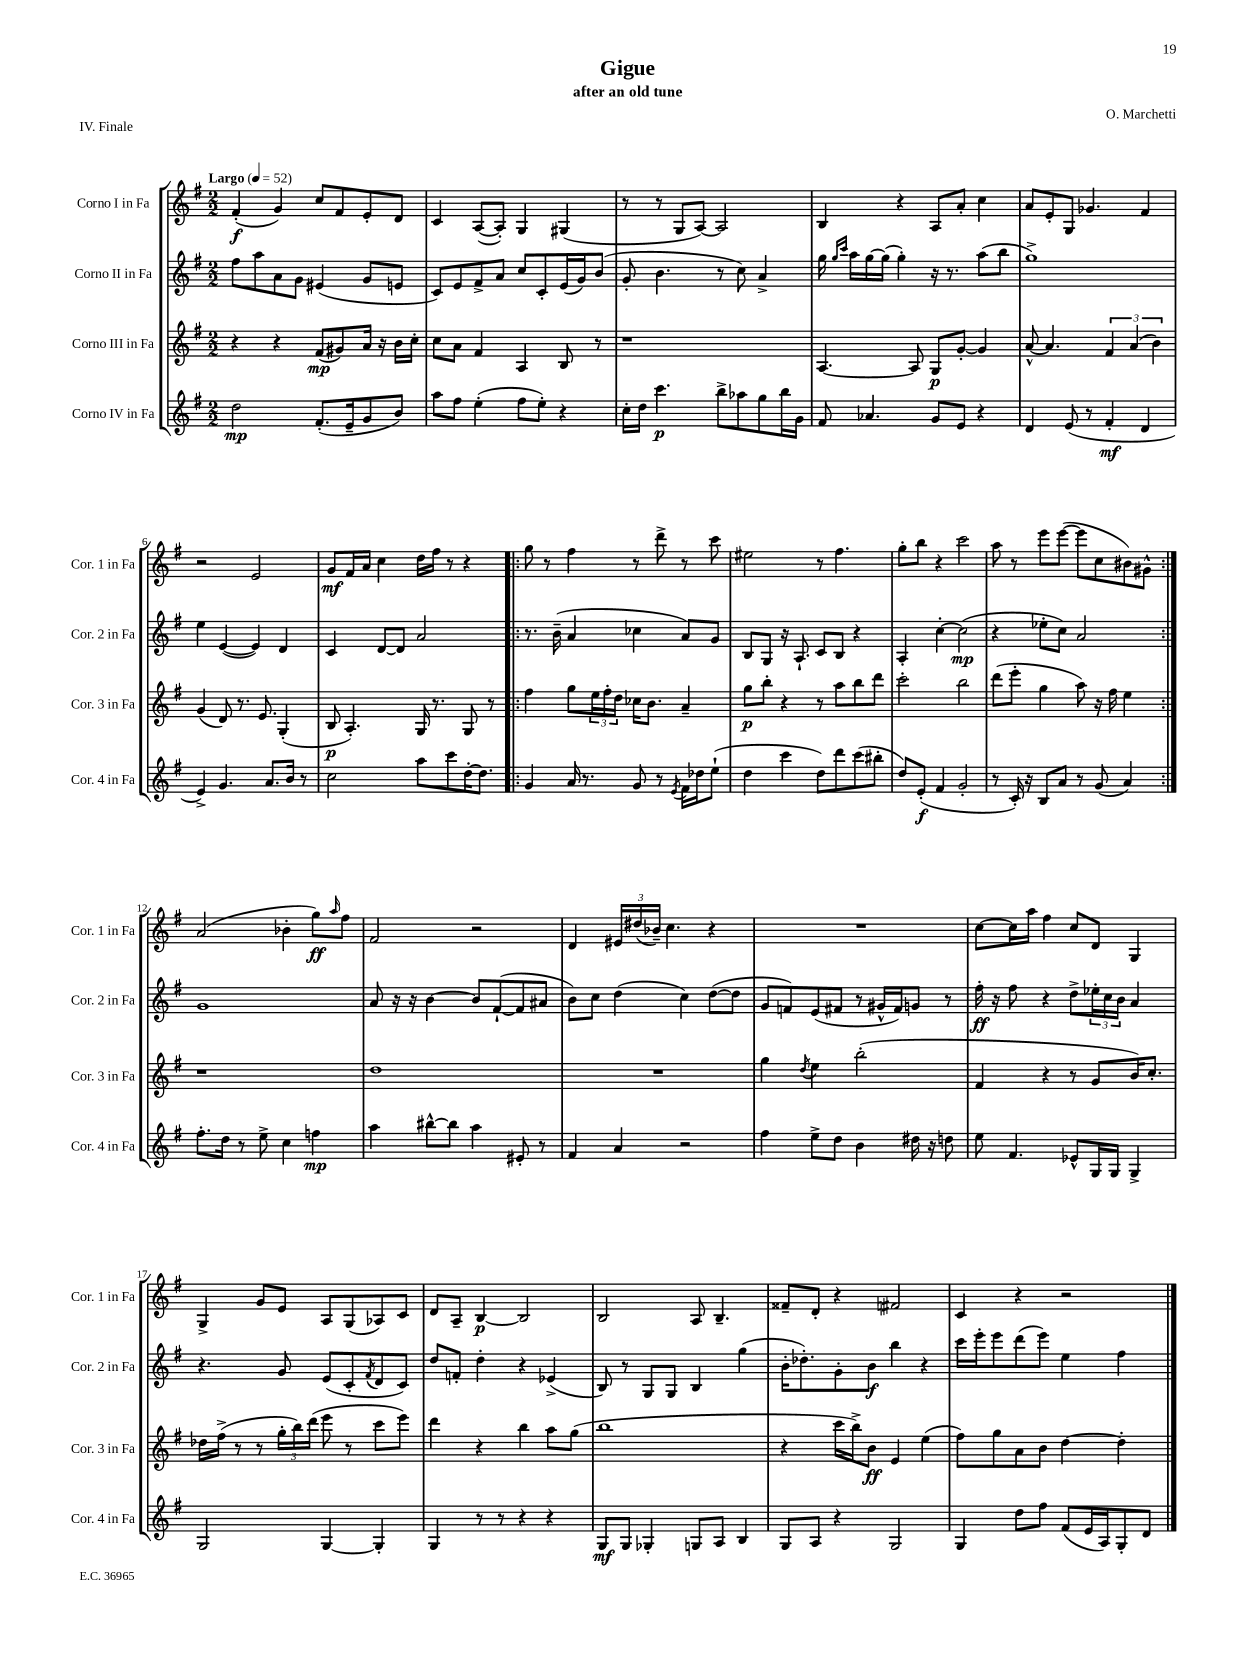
\header { title = "Gigue" composer = "O. Marchetti" subtitle = "after an old tune" piece = "IV. Finale" }
<<
\new StaffGroup <<
\new Staff = "s0" \with { instrumentName = "Corno I in Fa" shortInstrumentName = "Cor. 1 in Fa" } {
    \clef treble \key g \major \numericTimeSignature \time 2/2 \tempo "Largo" 4 = 52
    fis'4-.\f( g'4) c''8 fis'8 e'8-. d'8 |
    c'4 a8~( a8-.) g4 gis4( |
    r8 r8 g8 a8~) a2 |
    b4 r4 a8 a'8-. c''4 |
    a'8 e'8-. g8 ges'4. fis'4 |
    r2 e'2 |
    g'8\mf fis'16 a'16 c''4 d''16 fis''16 r8 r4 |
    \repeat volta 2 { g''8 r8 fis''4 r8 d'''8-> r8 c'''8 |
    eis''2 r8 fis''4. |
    g''8-. b''8 r4 c'''2 |
    a''8 r8 e'''8 e'''8~( e'''8 c''8 bis'8) gis'8-^ | }
    a'2( bes'4-. g''8\ff) \grace { a''16 } fis''8 |
    fis'2 r2 |
    d'4 \tuplet 3/2 { eis'16 dis''16( bes'16--) } c''4. r4 |
    R1 |
    c''8~ c''16 a''16 fis''4 c''8 d'8 g4 |
    g4-> g'8 e'8 a8 g8( aes8) c'8 |
    d'8 a8-- b4~\p b2 |
    b2 a8 b4.-- |
    fisis'8-- d'8-. r4 fis'2 |
    c'4 r4 r2 \bar "|." |
}
\new Staff = "s1" \with { instrumentName = "Corno II in Fa" shortInstrumentName = "Cor. 2 in Fa" } {
    \clef treble \key g \major \numericTimeSignature \time 2/2
    fis''8 a''8 a'8 g'8 eis'4( g'8 e'8 |
    c'8) e'8 fis'8-> a'8 c''8 c'8-. e'16( g'16) b'8( |
    g'8-. b'4. r8 c''8) a'4-> |
    g''16 \grace { g''16 c'''16 } a''16 g''16~ g''16( g''4-.) r16 r8. a''8( b''8 |
    g''1->) |
    e''4 e'4~( e'4) d'4 |
    c'4 d'8~ d'8 a'2 |
    \repeat volta 2 { r8. b'16--( a'4 ces''4 a'8) g'8 |
    b8 g8 r16 a8.-! c'8 b8 r4 |
    a4-. c''4~-. c''2\mp( |
    r4 ees''8-. c''8) a'2 | }
    g'1 |
    a'8 r16 r16 b'4~ b'8 fis'8~-!( fis'8 ais'8 |
    b'8) c''8 d''4( c''4) d''8~( d''8 |
    g'8 f'8) e'8( fis'8 r8 gis'16-^ fis'16) g'8 r8 |
    fis''16-.\ff r16 fis''8 r4 d''8-> \tuplet 3/2 { ees''16-. c''16 b'16 } a'4 |
    r4. g'8 e'8( c'8-. \acciaccatura { fis'8 } d'8 c'8) |
    d''8 f'8-. d''4-. r4 ees'4->( |
    b8) r8 g8 g8 b4 g''4( |
    b'16-. des''8.-.) g'8-. b'8\f b''4 r4 |
    c'''16 e'''16-. e'''8 d'''8( e'''8) e''4 fis''4 \bar "|." |
}
\new Staff = "s2" \with { instrumentName = "Corno III in Fa" shortInstrumentName = "Cor. 3 in Fa" } {
    \clef treble \key g \major \numericTimeSignature \time 2/2
    r4 r4 fis'8\mp( gis'8) a'16 r16 b'16 c''16-. |
    c''8 a'8 fis'4 a4 b8 r8 |
    r1 |
    a4.~ a8 g8\p g'8~-. g'4 |
    a'8~-^ a'4. \tuplet 3/2 { fis'4 a'4( b'4) } |
    g'4( d'8) r8. e'8. g4-.( |
    b8\p a4.-.) g16 r8. g8 r8 |
    \repeat volta 2 { fis''4 g''8 \tuplet 3/2 { e''16 fis''16-. d''16 } ces''16 b'8. a'4-- |
    g''8\p b''8-. r4 r8 a''8 b''8 d'''8 |
    c'''2-. b''2 |
    d'''8( e'''8-. g''4 a''8) r16 fis''16 e''4 | }
    r1 |
    d''1 |
    R1 |
    g''4 \acciaccatura { d''8 } e''4 b''2-.( |
    fis'4 r4 r8 g'8 b'16) c''8.-. |
    des''16 fis''16->( r8 r8 \tuplet 3/2 { g''16-. b''16) d'''16( } e'''8 r8 c'''8 e'''8) |
    d'''4 r4 b''4 a''8 g''8( |
    b''1 |
    r4 c'''16 b''16->) b'8\ff e'4 e''4( |
    fis''8) g''8 a'8 b'8 d''4~ d''4-. \bar "|." |
}
\new Staff = "s3" \with { instrumentName = "Corno IV in Fa" shortInstrumentName = "Cor. 4 in Fa" } {
    \clef treble \key g \major \numericTimeSignature \time 2/2
    d''2\mp fis'8.-.( e'16-- g'8 b'8) |
    a''8 fis''8 e''4-.( fis''8 e''8-.) r4 |
    c''16-. d''16 c'''4.\p b''8-> aes''8 g''8 b''16 g'16 |
    fis'8 aes'4. g'8 e'8 r4 |
    d'4 e'8( r8 fis'4-.\mf d'4 |
    e'4->) g'4. a'8. b'16 r8 |
    c''2 a''8 c'''8 d''16~-. d''8. |
    \repeat volta 2 { g'4 a'16 r8. g'8 r8 \acciaccatura { e'8 } fis'16 des''16 e''8-!( |
    d''4 c'''4 d''8) d'''8 c'''8( bis''8-. |
    d''8) e'8-.\f( fis'4 g'2-. |
    r8 c'16-.) r16 b8 a'8 r8 g'8( a'4) | }
    fis''8.-. d''16 r8 e''8-> c''4 f''4\mp |
    a''4 bis''8~-^ bis''8 a''4 eis'8-. r8 |
    fis'4 a'4 r2 |
    fis''4 e''8-> d''8 b'4 dis''16 r16 d''8 |
    e''8 fis'4. ees'8-^ g16 g16 g4-> |
    g2 g4~ g4-. |
    g4 r8 r8 r4 r4 |
    g8\mf g8 ges4-. g8 a8 b4 |
    g8 a8 r4 g2 |
    g4 d''8 fis''8 fis'8( e'16 a16) g8-. d'8 \bar "|." |
}
>>
>>
